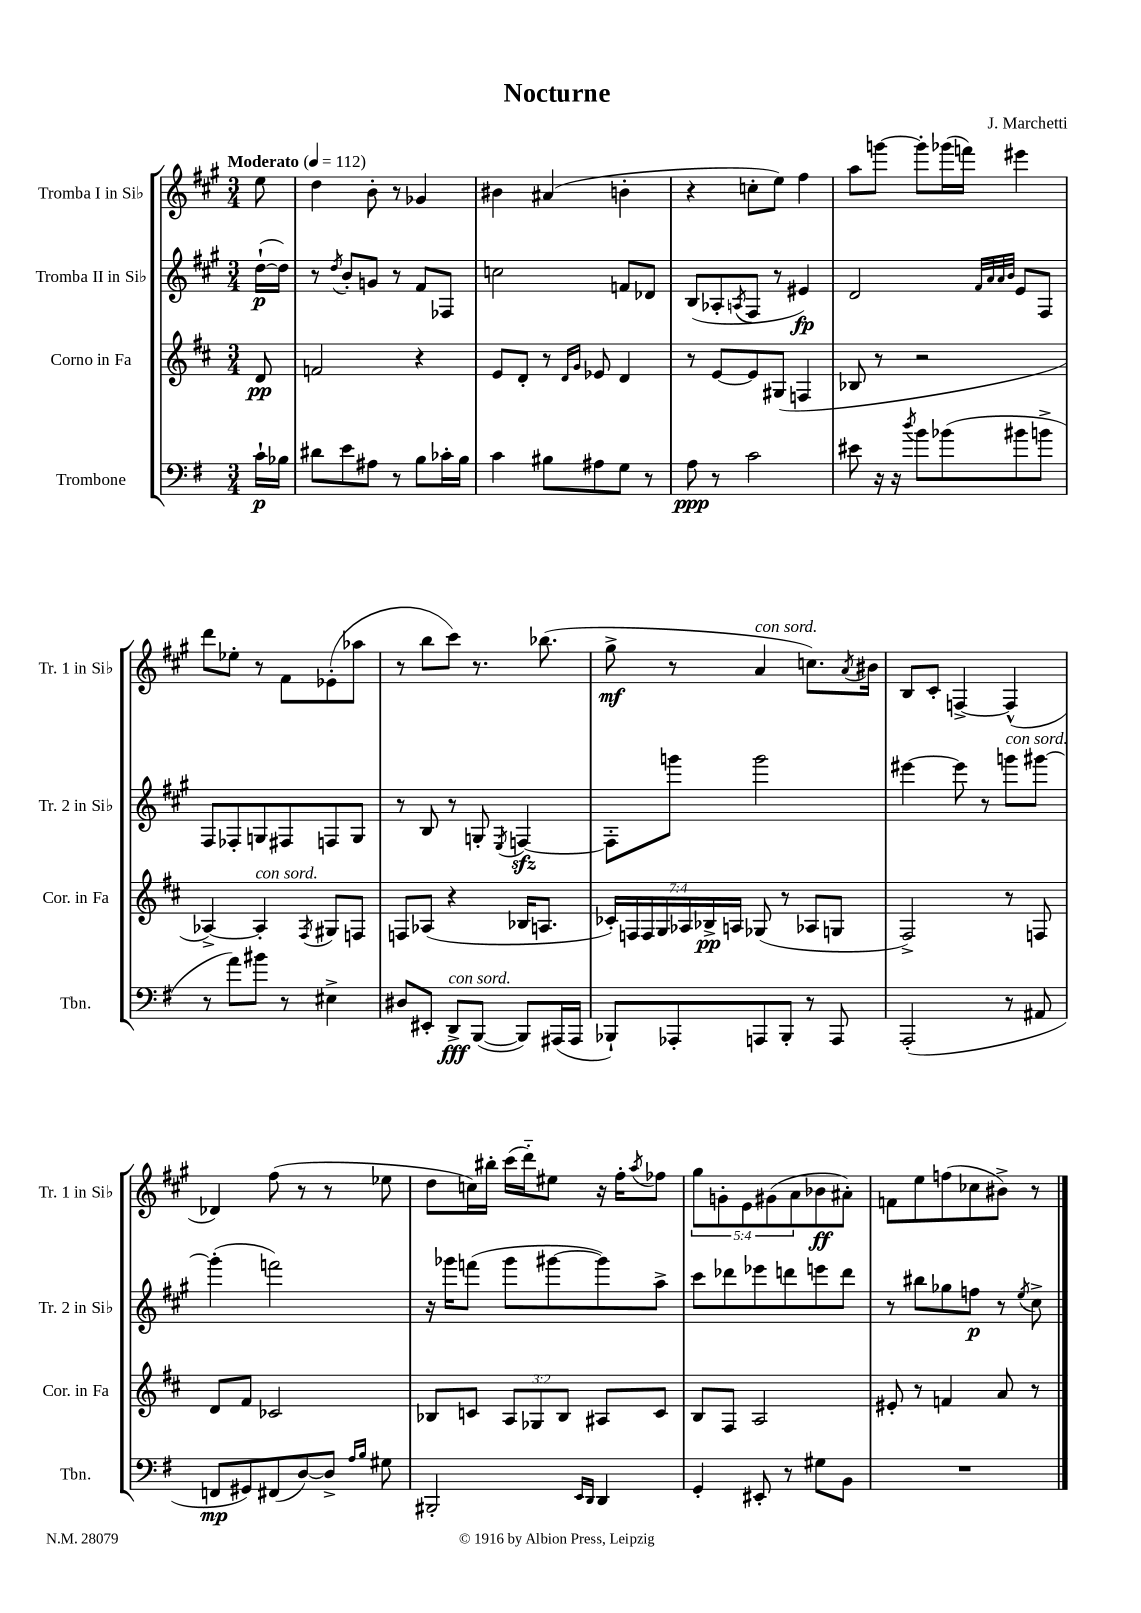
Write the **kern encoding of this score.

**kern	**kern	**kern	**kern
*staff4	*staff3	*staff2	*staff1
*clefF4	*clefG2	*clefG2	*clefG2
*k[f#]	*k[f#c#]	*k[f#c#g#]	*k[f#c#g#]
*M3/4	*M3/4	*M3/4	*M3/4
*MM112	*MM112	*MM112	*MM112
16c`\LL	8d/	([16dd`\LL	8ee\
16B-\JJ	.	16dd\]JJ)	.
=	=	=	=
8d#\L	2f/	8r	4dd\
.	.	8qdd/	.
8e\	.	8b'/L	.
8A#\J	.	8g/J	8b'\
8r	.	8r	8r
8B\L	4r	8f#/L	4g-/
16c-'\L	.	8F-/J	.
16B\JJ	.	.	.
=	=	=	=
4c\	8e/L	2cc\	4b#\
.	8d'/J	.	.
8B#\L	8r	.	(4a#/
.	16qqd/LL	.	.
.	16qqg/JJ	.	.
8A#\	8e-/	.	.
8G\J	4d/	8f/L	4b'\
8r	.	8d-/J	.
=	=	=	=
8A\	8r	(8B/L	4r
8r	[8e/L	8A-'/	.
.	.	8qA/	.
2c\	8e/]	8F#/J	8cc'\L
.	(8G#/J	8r	8ee\J)
.	4F/	4e#/)	4ff#\
=	=	=	=
8e#\	8B-/	2d/	8aa\L
16r	8r	.	[8ggg\J
16r	.	.	.
8qdd/	.	.	.
8b\L	2r	.	8ggg'\]L
(8b-\	.	.	(16ggg-\L
.	.	.	16fff\JJ)
.	.	32qqf#/LLL	.
.	.	32qqa/	.
.	.	32qqa/	.
.	.	32qqb/JJJ	.
8b#\	.	8e/L	4eee#\
8b^\J	.	8F#/J	.
=	=	=	=
8r	[4A-^/)	8F#/L	8ddd\L
8a\L)	.	8F-'/	8ee-'\J
8b#\J	4A-'/]	8G/	8r
8r	.	8F#/	8f#\L
.	8qF#/	.	.
4E#^\	8G#/L	8F/	(8e-'\
.	8F/J	8G/J	8aa-\J
=	=	=	=
8D#/L	8F/L	8r	8r
8EE#'/J	(8A-/J	8B/	8bb\L
8DD^/L	4r	8r	8ccc#\J)
([8BBB/J	.	8G'/	8.r
.	.	8qE/	.
8BBB/]L)	16B-/LK	[4F/	.
.	8.A/J	.	(8.bb-\
(16AAA#/L	.	.	.
16AAA#/JJ	.	.	.
=	=	=	=
8BBB-`/L)	28c-'/LL)	8F'\]L	8gg#^\
.	28F/	.	.
.	28F/	.	.
.	28G/	.	.
8AAA-'/	.	8ggg\J	8r
.	28A-/	.	.
.	28B-^/	.	.
.	28A/JJ	.	.
8AAA/	(8G-/	2ggg\	4a/
8BBB-'/J	8r	.	.
8r	8A-/L	.	8.cc\L)
8AAA/	8G/J	.	.
.	.	.	8qa/
.	.	.	16b#\Jk
=	=	=	=
(2AAA'/	2F#^/)	[4eee#\	8B/L
.	.	.	8c#'/J
.	.	8eee#\]	[4F^/
.	.	8r	.
8r	8r	8ggg\L	(4F^^/]
8AA#/	8F/	[8ggg#\J	.
=	=	=	=
8FF/L	8d/L	(4ggg#'\]	4d-/)
8GG#/)	8f#/J	.	.
(8FF#/	2c-/	2fff\)	(8ff#\
[8D/)	.	.	8r
8D^/]J	.	.	8r
16qqA/LL	.	.	.
16qqB/JJ	.	.	.
8G#\	.	.	8ee-\
=	=	=	=
2BBB#'/	8B-/L	16r	8dd\L
.	.	16ggg-\LK	.
.	8c/J	(8fff\J	16cc\L)
.	.	.	16bb#'\JJ
.	12A/L	8ggg-\L	(16ccc#\LL
.	.	.	16ddd'~\J)
.	12G-/	.	.
.	.	[8ggg#\	8ee#\J
.	12B-/J	.	.
16qqEE/LL	.	.	.
16qqDD/JJ	.	.	.
4DD/	8A#/L	8ggg#\])	16r
.	.	.	16ff#'\LK
.	.	.	8qaa/
.	8c/J	8aa^\J	8ff-\J
=	=	=	=
4GG'/	8B/L	8ccc#\L	10gg#\L
.	.	.	10g'\
.	8F#/J	8ddd-\	.
.	.	.	10e\
8EE#'/	2A/	8eee-\	.
.	.	.	(10g#\
8r	.	8ddd\	.
.	.	.	10a\
8G#\L	.	8eee\	8b-\
8BB\J	.	8ddd\J	8a#'\J)
=	=	=	=
2.r	8e#'/	8r	8f\L
.	8r	8bb#\L	8ee\
.	4f/	8gg-\	(8ff\
.	.	8ff\J	8cc-\
.	8a/	8r	8b#^\J)
.	.	8qee/	.
.	8r	8cc#^\	8r
==	==	==	==
*-	*-	*-	*-
